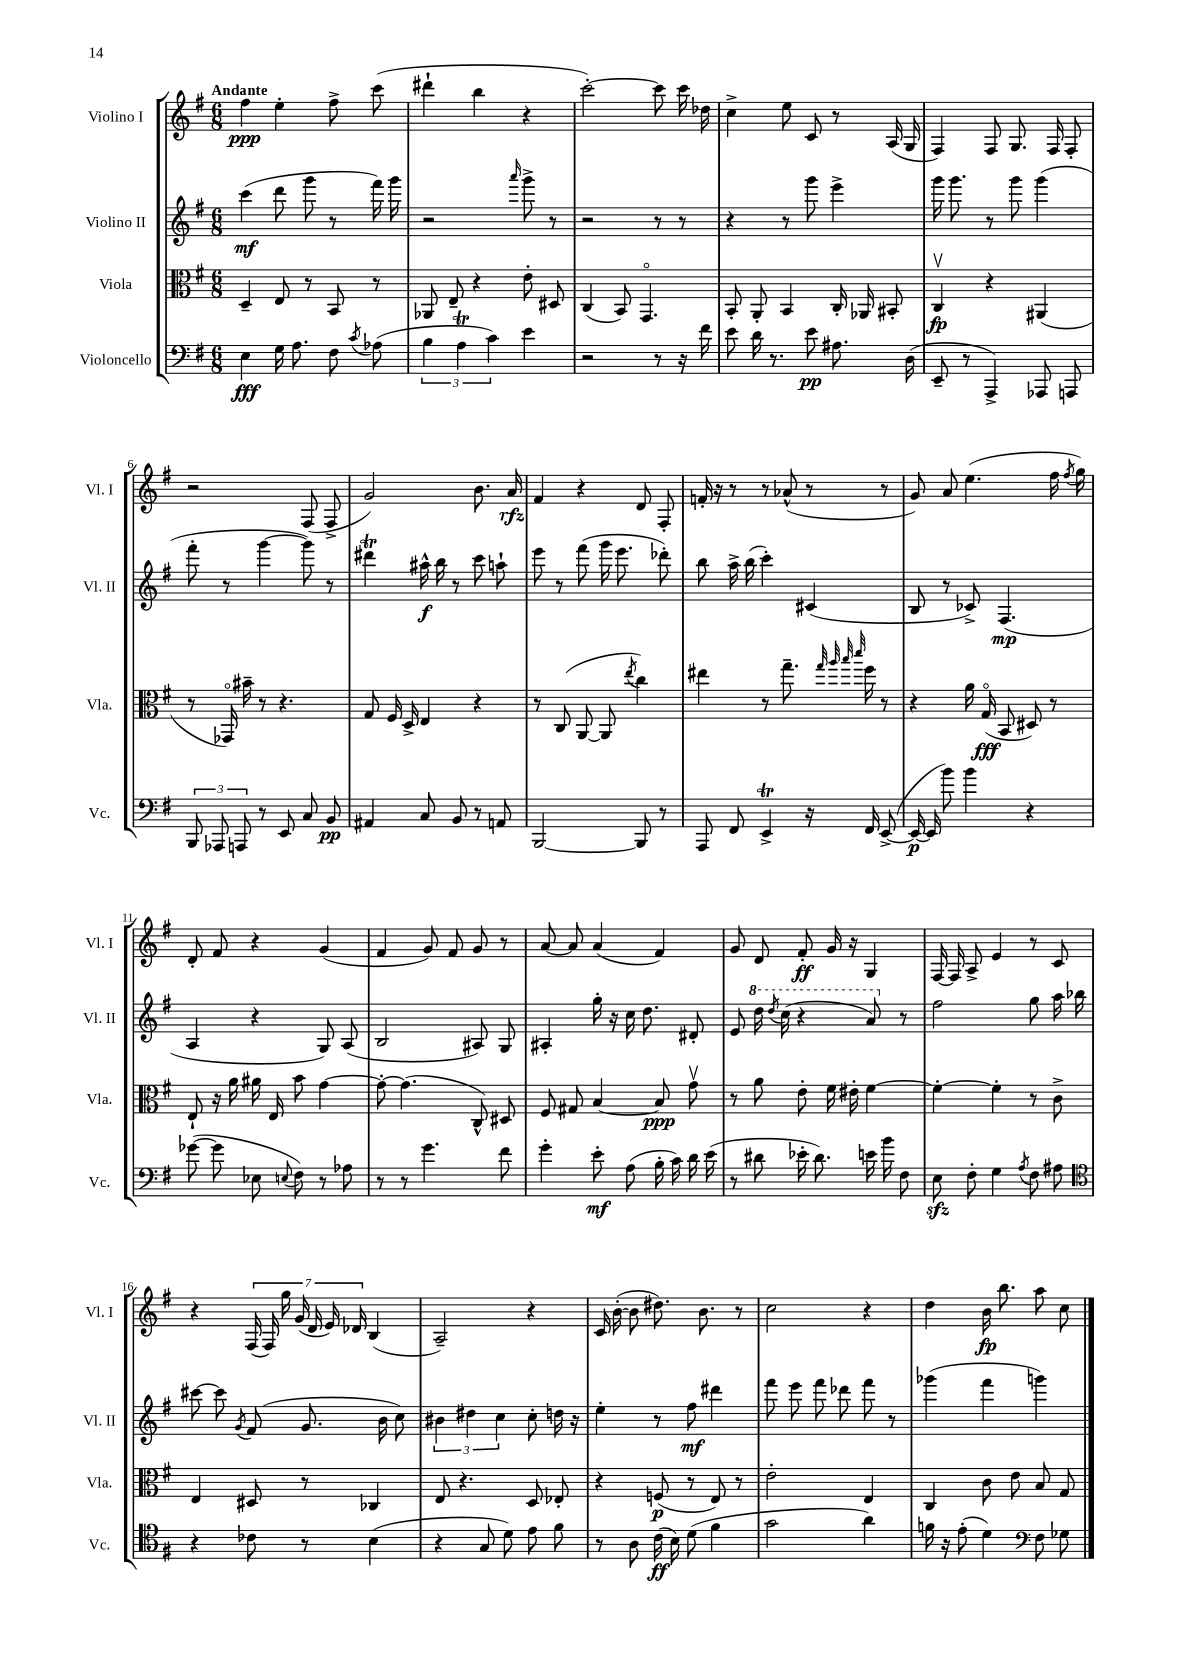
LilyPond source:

<<
\new StaffGroup <<
\new Staff = "s0" \with { instrumentName = "Violino I" shortInstrumentName = "Vl. I" } {
    \clef treble \key g \major \numericTimeSignature \time 6/8 \tempo "Andante"
    \autoBeamOff fis''4\ppp e''4-. fis''8-> c'''8( |
    dis'''4-! b''4 r4 |
    c'''2~-.) c'''8 c'''16 des''16 |
    c''4-> e''8 c'8 r8 a16( g16 |
    fis4) fis8 g8. fis16 fis8-. |
    r2 fis8( fis8-> |
    g'2) b'8. a'16\rfz |
    fis'4 r4 d'8 fis8-. |
    f'16-. r16 r8 r8 aes'8-^( r8 r8 |
    g'8) a'8 e''4.( fis''16 \acciaccatura { fis''8 } g''16) |
    d'8-. fis'8 r4 g'4( |
    fis'4 g'8) fis'8 g'8 r8 |
    a'8~ a'8 a'4( fis'4) |
    g'8 d'8 fis'8-.\ff g'16 r16 g4 |
    fis16~ fis16 a8-> e'4 r8 c'8 |
    r4 \tuplet 7/4 { fis16( fis16) g''16 g'16( d'16 e'16) des'16 } b4( |
    a2--) r4 |
    c'16 b'16~-.( b'8 dis''8.) b'8. r8 |
    c''2 r4 |
    d''4 b'16\fp b''8. a''8 c''8 \bar "|." |
}
\new Staff = "s1" \with { instrumentName = "Violino II" shortInstrumentName = "Vl. II" } {
    \clef treble \key g \major \numericTimeSignature \time 6/8
    \autoBeamOff c'''4\mf( d'''8 g'''8 r8 fis'''16) g'''16 |
    r2 \grace { a'''16 } g'''8-> r8 |
    r2 r8 r8 |
    r4 r8 g'''8 e'''4-> |
    g'''16 g'''8. r8 g'''8 g'''4( |
    fis'''8-. r8 g'''4~ g'''8) r8 |
    dis'''4\trill ais''16-^\f b''16 r8 c'''8 a''8-! |
    e'''8 r8 fis'''8( g'''16 e'''8. des'''8-.) |
    b''8 a''16-> b''16( c'''4-.) cis'4( |
    b8 r8 ces'8->) fis4.\mp( |
    a4 r4 g8) a8( |
    b2 ais8) g8 |
    ais4-. g''16-. r16 c''16 d''8. dis'8-. |
    e'8 \ottava #1 d'''16 \acciaccatura { d'''8 } c'''16( r4 a''8) \ottava #0 r8 |
    fis''2 g''8 a''16 bes''16 |
    cis'''8~ cis'''8 \acciaccatura { g'8 } fis'8( g'8. b'16 c''8) |
    \tuplet 3/2 { bis'4 dis''4 c''4 } c''8-. d''16 r16 |
    e''4-. r8 fis''8\mf dis'''4 |
    fis'''8 e'''8 fis'''8 des'''8 fis'''8 r8 |
    ges'''4( fis'''4 g'''4) \bar "|." |
}
\new Staff = "s2" \with { instrumentName = "Viola" shortInstrumentName = "Vla." } {
    \clef alto \key g \major \numericTimeSignature \time 6/8
    \autoBeamOff d4-- e8 r8 b,8 r8 |
    aes,8 e8-- r4 e'8-. dis8 |
    c4( b,8) g,4.\flageolet |
    b,8-. a,8-. b,4 c16-. aes,16 bis,8-. |
    c4\upbow\fp r4 ais,4( |
    r8 ges,16\flageolet) bis'16-- r8 r4. |
    g8 fis16 d16-> e4 r4 |
    r8 c8( a,8~ a,8 \acciaccatura { e''8 } c''4) |
    eis''4 r8 g''8.-- \grace { g''32 a''32 b''32 d'''32 } fis''16 r8 |
    r4 a'16 g16\flageolet\fff( b,8 dis8) r8 |
    e8-! r16 a'16 ais'16 e16 b'8 g'4~ |
    g'8~-. g'4.( c8-^) dis8 |
    fis8 gis8 b4~ b8\ppp g'8\upbow |
    r8 a'8 e'8-. fis'16 eis'16-. fis'4~ |
    fis'4~-. fis'4-. r8 c'8-> |
    e4 dis8 r8 ces4 |
    e8 r4. d8 ees8-. |
    r4 f8\p( r8 e8) r8 |
    e'2-. e4 |
    c4 c'8 e'8 b8 g8 \bar "|." |
}
\new Staff = "s3" \with { instrumentName = "Violoncello" shortInstrumentName = "Vc." } {
    \clef bass \key g \major \numericTimeSignature \time 6/8
    \autoBeamOff e4\fff g16 a8. fis8 \acciaccatura { c'8 } aes8( |
    \tuplet 3/2 { b4 a4\trill c'4) } e'4 |
    r2 r8 r16 fis'16 |
    e'8 d'16 r8. e'8\pp ais8. d16( |
    e,8-- r8 a,,4->) aes,,8 a,,8 |
    \tuplet 3/2 { b,,8 aes,,8 a,,8 } r8 e,8 c8 b,8\pp |
    ais,4 c8 b,8 r8 a,8 |
    b,,2~ b,,8 r8 |
    a,,8 fis,8 e,4->\trill r16 fis,16 e,8~->( |
    e,16~\p e,16 b'8) b'4 r4 |
    ges'8~( ges'8 ees8 \appoggiatura { e8 } fis8) r8 aes8 |
    r8 r8 g'4. fis'8 |
    g'4-. e'8-.\mf a8( b16-. c'16) d'16 e'16( |
    r8 dis'8 ees'16-. dis'8.) e'16 b'16 fis8 |
    e8\sfz fis8-. g4 \acciaccatura { a8 } fis8 ais8 |
    \clef tenor r4 ces'8 r8 b4( |
    r4 g8 d'8) e'8 fis'8 |
    r8 a8 c'16\ff( b16) d'8( fis'4 |
    g'2 a'4) |
    f'16 r16 e'8-.( d'4) \clef bass fis8 ges8 \bar "|." |
}
>>
>>
